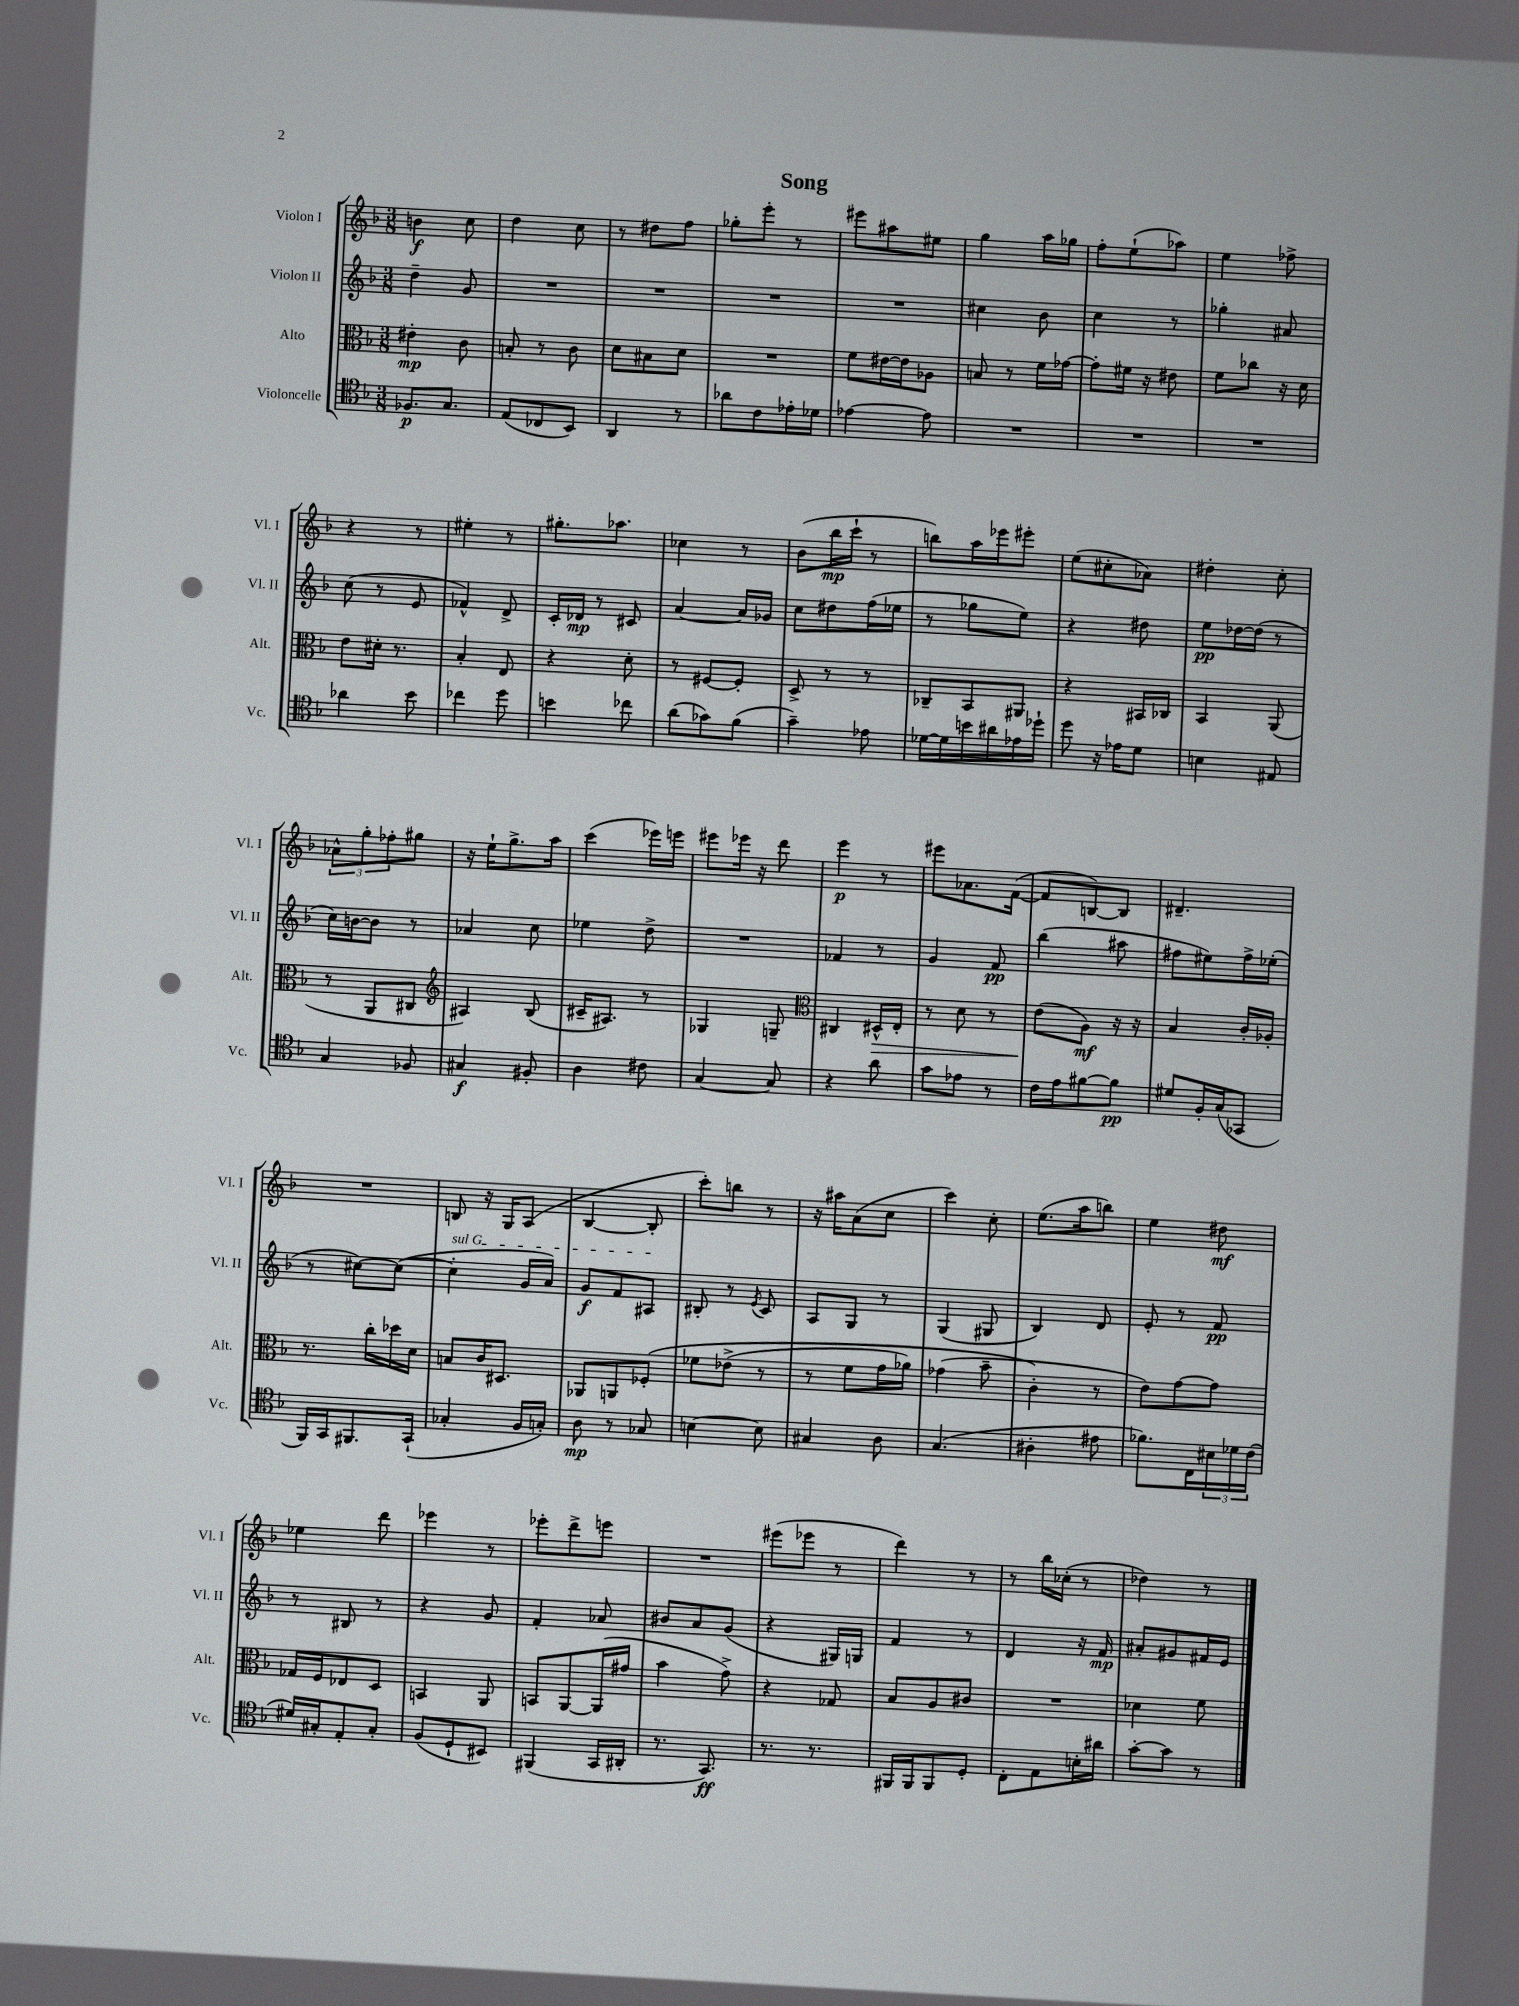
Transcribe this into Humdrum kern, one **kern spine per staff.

**kern	**kern	**kern	**kern
*staff4	*staff3	*staff2	*staff1
*clefC4	*clefC3	*clefG2	*clefG2
*k[b-]	*k[b-]	*k[b-]	*k[b-]
*M3/8	*M3/8	*M3/8	*M3/8
8.F-	4e#'	4dd~	4b
8.G	.	.	.
.	8c	8g	8cc
=	=	=	=
(8E	8B'	4.r	4dd
8C-	8r	.	.
8BB-)	8c	.	8cc
=	=	=	=
4AA	8d	4.r	8r
.	8B#	.	8dd#
8r	8d	.	8ff
=	=	=	=
8a-	4.r	4.r	8gg-'
8c	.	.	8eee'
16e-'	.	.	8r
16d-	.	.	.
=	=	=	=
[4e-	8f	4.r	8eee#
.	[16e#	.	8aa#
.	16e#]	.	.
8e-]	8A-	.	8ee#
=	=	=	=
4.r	8B	4cc#	4gg
.	8r	.	.
.	16f	8b-	16aa
.	[16g-	.	16gg-
=	=	=	=
4.r	8g-']	4cc	8ff'
.	16f#	.	(8ee`
.	16r	.	.
.	8e#	8r	8aa-)
=	=	=	=
4.r	8f	4gg-'	4ee
.	8cc-	.	.
.	16r	8a#	8ff-^
.	16d	.	.
=	=	=	=
4a-	8e	(8cc	4r
.	16d#'	8r	.
.	8.r	.	.
8b-	.	8e	8r
=	=	=	=
4cc-	4B-'	4f-^^)	4ee#'
8dd	8E	8d^	8r
=	=	=	=
4b	4r	16c'	8.gg#'
.	.	16d-	.
.	.	8r	.
.	.	.	8.aa-
8cc-	8d'	8c#	.
=	=	=	=
(8a	8r	[4a	4cc-
8g-)	[8F#	.	.
(8f	8F#']	16a]	8r
.	.	16g-	.
=	=	=	=
4g~)	8D^	8cc	(8b-
.	8r	8dd#	16bb-
.	.	.	16ccc`
8e-	8r	(16ff	8r
.	.	16ee-	.
=	=	=	=
[16d-	8C-~	8r	8bb)
16d-]	.	.	.
16b	8BB-	8gg-	16aa
16a#	.	.	16eee-
16e-	8AA#	8ee)	8eee#'
16dd-`	.	.	.
=	=	=	=
8dd	4r	4r	(8ee
16r	.	.	8cc#'
16e-	.	.	.
8d	16BB#	8dd#	8a-)
.	16C-	.	.
=	=	=	=
4B	4BB-	8ee	4dd#'
.	.	[16dd-	.
.	.	(16dd-]	.
8E#	(8AA	8r	8cc'
=	=	=	=
4G	8r	16cc)	12a-^^
.	.	[16b	.
.	.	.	12gg'
.	8AA	8b]	.
.	.	.	12ff-'
8F-	8C#	8r	8gg#
=	=	=	=
*	*clefG2	*	*
4G#	4A#)	4a-	16r
.	.	.	16ee`
.	.	.	8.gg^
8F#'	(8B-	8cc	.
.	.	.	16aa
=	=	=	=
4A	16c#~	4ee-	(4ccc
.	8.A#)	.	.
8c#	8r	8dd^	16eee-)
.	.	.	16eee
=	=	=	=
[4G	4G-	4.r	8eee#
.	.	.	16eee-
.	.	.	16r
8G]	8G~	.	8ddd
=	=	=	=
*	*clefC3	*	*
4r	4C#	4f-	4eee
8a	16D#^^	8r	8r
.	16E'	.	.
=	=	=	=
8g	8r	4g	8eee#
8e-	8d	.	8.a-
8r	8r	8f	.
.	.	.	([16f
=	=	=	=
16c	(8e	(4bb-	8f]
16e	.	.	.
[8f#	8A)	.	[8B)
8f#]	16r	8aa#	8B]
.	16r	.	.
=	=	=	=
8d#	4B-	8ff#	4.d#~
16F'	.	8ee#)	.
(16G	.	.	.
8GG-	16c'	16ff#^	.
.	16A-'	(16ee-'	.
=	=	=	=
16FF)	8.r	8r	4.r
16GG	.	.	.
8.FF#	.	[8cc#)	.
.	16cc'	.	.
.	16dd-	(8cc#_	.
(16GG`	16d	.	.
=	=	=	=
4G-'	8B	4cc#']	8B
.	16c	.	16r
.	8.D#	.	16G
16F	.	16g	(8A
16G')	.	16a)	.
=	=	=	=
8A	8AA-	8g	[4B-
8r	8AA	8f	.
8G-	&(8F-'	8A#	8B-']
=	=	=	=
[4B	8f-	8B#'	8ccc')
.	(8e-^	8r	8bb
.	.	8qe	.
8B]	8r	8c	8r
=	=	=	=
4G#	8r	8A	16r
.	.	.	16aa#
.	8f	8G	(8a
8A	16g	8r	8cc
.	16a-)	.	.
=	=	=	=
(4.G	(4g-	(4G	4ccc)
.	8b-~	8G#	8cc'
=	=	=	=
4A#'	4c'&)	4B-)	(8.ee
.	.	.	16aa
8e#	8r	8d	8bb)
=	=	=	=
8.f-)	8e)	8e'	4ee
.	[8g	8r	.
16C	.	.	.
24B#	8g]	8f	8dd#
24d-	.	.	.
(24c	.	.	.
=	=	=	=
16d#)	16G-	8r	4ee-
16G#'	16F	.	.
8E'	8E-	8B#	.
8G#'	8D	8r	8ddd
=	=	=	=
(8F	4BB	4r	4eee-
8D`	.	.	.
8BB#)	8AA	8g	8r
=	=	=	=
(4FF#	8BB	4f'	8eee-'
.	[8AA	.	8ddd^
16GG	(16AA]	8a-	8eee
16AA#'	16g#	.	.
=	=	=	=
8.r	4b-	8b#	4.r
.	.	8a	.
8.GG)	.	.	.
.	8g^)	(8g	.
=	=	=	=
8.r	4r	4r	(8eee#
.	.	.	8eee-
8.r	.	.	.
.	8G-	16G#)	8r
.	.	16G	.
=	=	=	=
16FF#	8B-	4f	4ddd)
16FF#	.	.	.
8FF#	8A	.	.
8D'	8c#	8r	8r
=	=	=	=
8C'	4.r	4d	8r
8E	.	.	16bb-
.	.	.	(16cc-'
16B'	.	16r	8r
16a#	.	16f	.
=	=	=	=
[8g'	4d-	8a#'	4dd-)
8g]	.	8g#	.
8r	8f	16f#	8r
.	.	16e	.
==	==	==	==
*-	*-	*-	*-
